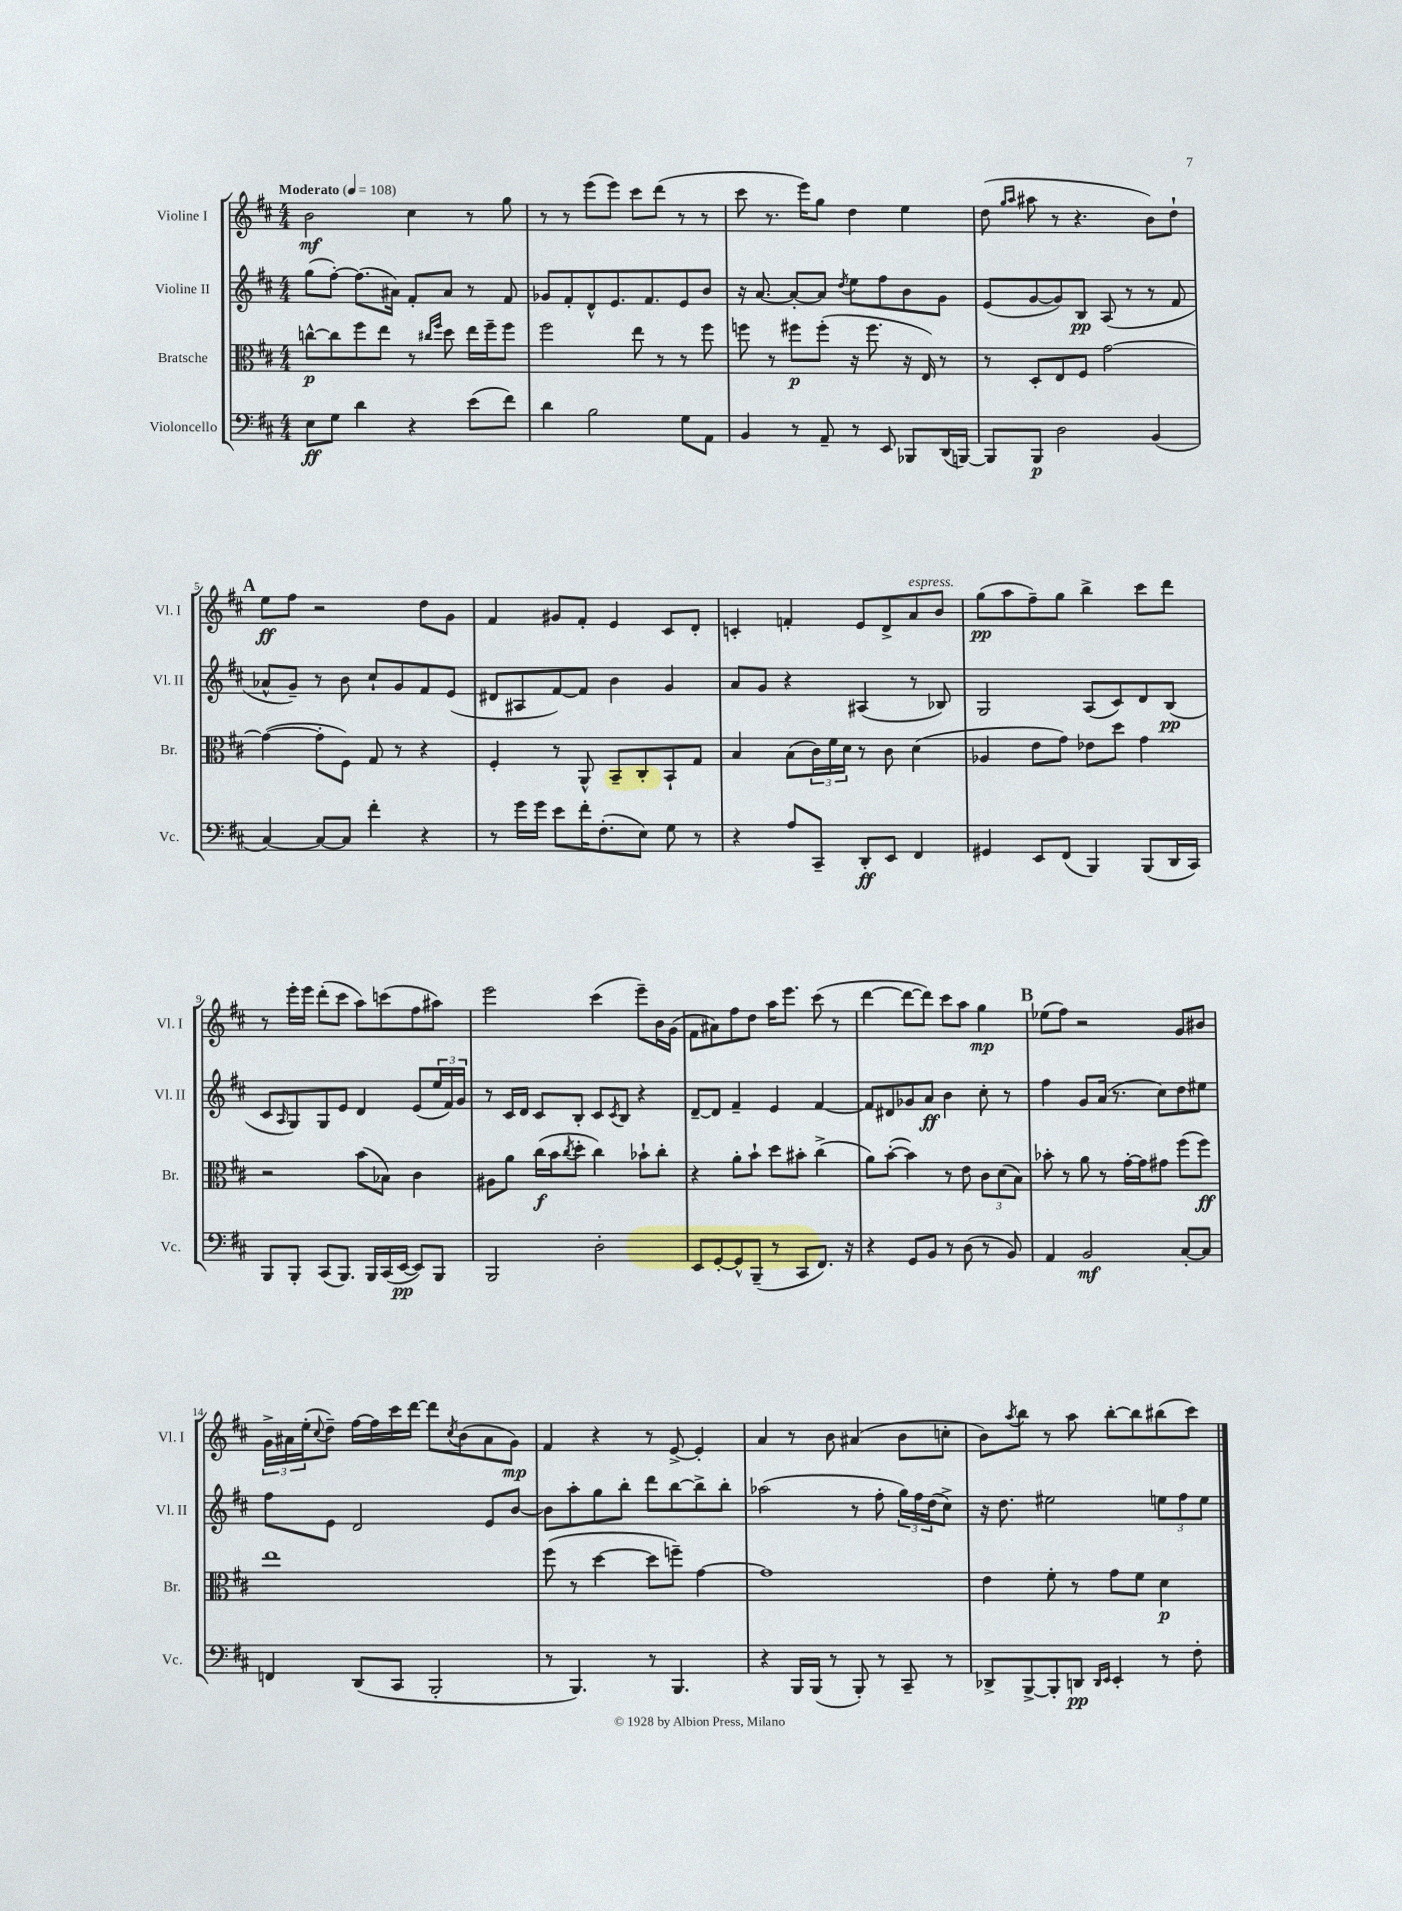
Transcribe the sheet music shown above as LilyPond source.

<<
\new StaffGroup <<
\new Staff = "s0" \with { instrumentName = "Violine I" shortInstrumentName = "Vl. I" } {
    \clef treble \key d \major \numericTimeSignature \time 4/4 \tempo "Moderato" 4 = 108
    b'2\mf cis''4 r8 g''8 |
    r8 r8 e'''8( e'''8) cis'''8 d'''8( r8 r8 |
    cis'''8 r8. e'''16) g''8 d''4 e''4 |
    d''8( \grace { g''16 a''16 } ais''8 r8 r4. b'8) d''8-! |
    \mark \markup { \bold "A" } e''8\ff fis''8 r2 d''8 g'8 |
    fis'4 gis'8 fis'8-. e'4 cis'8 d'8-. |
    c'4-. f'4-. e'8 d'8-> a'8^\markup { \italic "espress." } b'8 |
    g''8\pp( a''8 fis''8--) g''8 b''4-> cis'''8 d'''8 |
    r8 e'''16-. e'''16 d'''8-.( cis'''8 a''8) c'''8( fis''8 ais''8) |
    e'''2 cis'''4( e'''8--) b'16 g'16( |
    fis'8 ais'8) fis''8 d''8 a''16 e'''8. cis'''8( r8 |
    d'''4~ d'''8~ d'''8) cis'''8 a''8 g''4\mp |
    \mark \markup { \bold "B" } ees''8( fis''8) r2 g'8 bis'8 |
    \tuplet 3/2 { g'16-> ais'16 e''16-.( } \appoggiatura { cis''8 } d''8--) fis''16~ fis''16 cis'''16 d'''16~ d'''8 \acciaccatura { cis''8 } b'8( ais'8 g'8\mp) |
    fis'4 r4 r8 e'8~-> e'4-. |
    a'4 r8 b'8 ais'4( b'8 c''8-. |
    b'8) \acciaccatura { a''8 } b''8 r8 a''8 b''8~-. b''8 bis''8( cis'''8) \bar "|." |
}
\new Staff = "s1" \with { instrumentName = "Violine II" shortInstrumentName = "Vl. II" } {
    \clef treble \key d \major \numericTimeSignature \time 4/4
    g''8( fis''8~-.) fis''8.( ais'16) fis'8-. ais'8 r8 fis'8 |
    ges'8 fis'8-. d'8-^ e'8. fis'8. e'8 b'8 |
    r16 a'8.~ a'8~-. a'8 \acciaccatura { d''8 } e''8 fis''8 b'8 g'8 |
    e'8( g'8~ g'8) b8\pp a8( r8 r8 fis'8 |
    \mark \markup { \bold "A" } aes'8-^ g'8--) r8 b'8 cis''8-! g'8 fis'8 e'8( |
    dis'8 ais8 fis'8~) fis'8 b'4 g'4 |
    a'8 g'8 r4 ais4( r8 bes8) |
    g2 a8( cis'8) d'8 b8\pp( |
    cis'8 \grace { a16 } g8) g8 e'8 d'4 e'8( \tuplet 3/2 { e''16 fis'16) g'16 } |
    r8 cis'16 d'16 cis'8 b8-. cis'8 \acciaccatura { cis'8 } b8 r4 |
    d'8~-- d'8 fis'4-- e'4 fis'4~ |
    fis'8 dis'8 ges'8 a'8\ff b'4 cis''8-. r8 |
    \mark \markup { \bold "B" } fis''4 g'8 a'16( r8. cis''8) d''8 eis''8 |
    fis''8 e'8 d'2 e'8 b'8~ |
    b'8 a''8-. g''8 b''8-. d'''8 b''8~ b''8-> b''8-. |
    aes''2( r8 fis''8-. \tuplet 3/2 { g''16) fis''16 d''16( } cis''8->) |
    r16 d''8. eis''2 \tuplet 3/2 { e''8 fis''8 e''8 } \bar "|." |
}
\new Staff = "s2" \with { instrumentName = "Bratsche" shortInstrumentName = "Br." } {
    \clef alto \key d \major \numericTimeSignature \time 4/4
    c''8~-^\p c''8 fis''8 e''8 r8 \grace { cis''16 fis''16 } d''8 e''16 fis''16-- fis''8 |
    fis''2 e''8 r8 r8 fis''8 |
    f''8 r8 fis''8\p fis''8-.( r16 fis''8. r16 e16) r8 |
    r8 d8-. e8 fis8 g'2~ |
    \mark \markup { \bold "A" } g'4~( g'8-. fis8) g8 r8 r4 |
    fis4-. r8 a,8-^ b,8-- cis8-. b,8-! g8 |
    b4 b8( \tuplet 3/2 { cis'16) fis'16 d'16 } r8 cis'8 d'4( |
    aes4 e'8 g'8) ees'8 d''8 g'4 |
    r2 b'8( bes8) cis'4 |
    ais8 a'8 cis''16\f( b'16 \acciaccatura { cis''8 } d''8-. cis''4) bes'8-! cis''8-. |
    r4 a'8-. b'8-! d''8 bis'8-. cis''4->( |
    a'8) b'8~-.( b'4) r8 e'8 \tuplet 3/2 { cis'8 d'8( b8) } |
    \mark \markup { \bold "B" } bes'8-. r8 a'8 r8 g'16~-. g'16 gis'8 fis''8( fis''8\ff) |
    e''1 |
    fis''8( r8 d''4~ d''8 f''8--) g'4~ |
    g'1 |
    e'4 fis'8-. r8 g'8 fis'8 d'4\p \bar "|." |
}
\new Staff = "s3" \with { instrumentName = "Violoncello" shortInstrumentName = "Vc." } {
    \clef bass \key d \major \numericTimeSignature \time 4/4
    e8\ff g8 d'4 r4 e'8( fis'8) |
    d'4 b2 g8 a,8 |
    b,4 r8 a,8-- r8 e,8 bes,,8 d,16( b,,16~) |
    b,,8 b,,8\p d2 b,4( |
    \mark \markup { \bold "A" } cis4~) cis8~ cis8 fis'4-. r4 |
    r8 g'16 g'16 e'8 fis'16-. fis8.-.( e8) g8 r8 |
    r4 a8 cis,8-- d,8-.\ff e,8 fis,4 |
    gis,4 e,8 fis,8( b,,4) b,,8( d,16 cis,16) |
    b,,8 b,,8-. cis,8( b,,8.) b,,16 cis,16( e,16~\pp e,8) b,,8 |
    b,,2 d2-. |
    e,8 g,8~-. g,8-^ b,,8--( r8 cis,8 fis,8.) r16 |
    r4 g,8 b,8 r8 d8( r8 b,8) |
    \mark \markup { \bold "B" } a,4 b,2\mf cis8~-. cis8 |
    f,4 d,8( cis,8 b,,2-. |
    r8 b,,4.) r8 b,,4. |
    r4 b,,16 b,,16( r8 b,,8-.) r8 cis,8-- r8 |
    des,8-> b,,8~-> b,,8-. d,8\pp \grace { d,16 e,16 } e,4-. r8 fis8-. \bar "|." |
}
>>
>>
